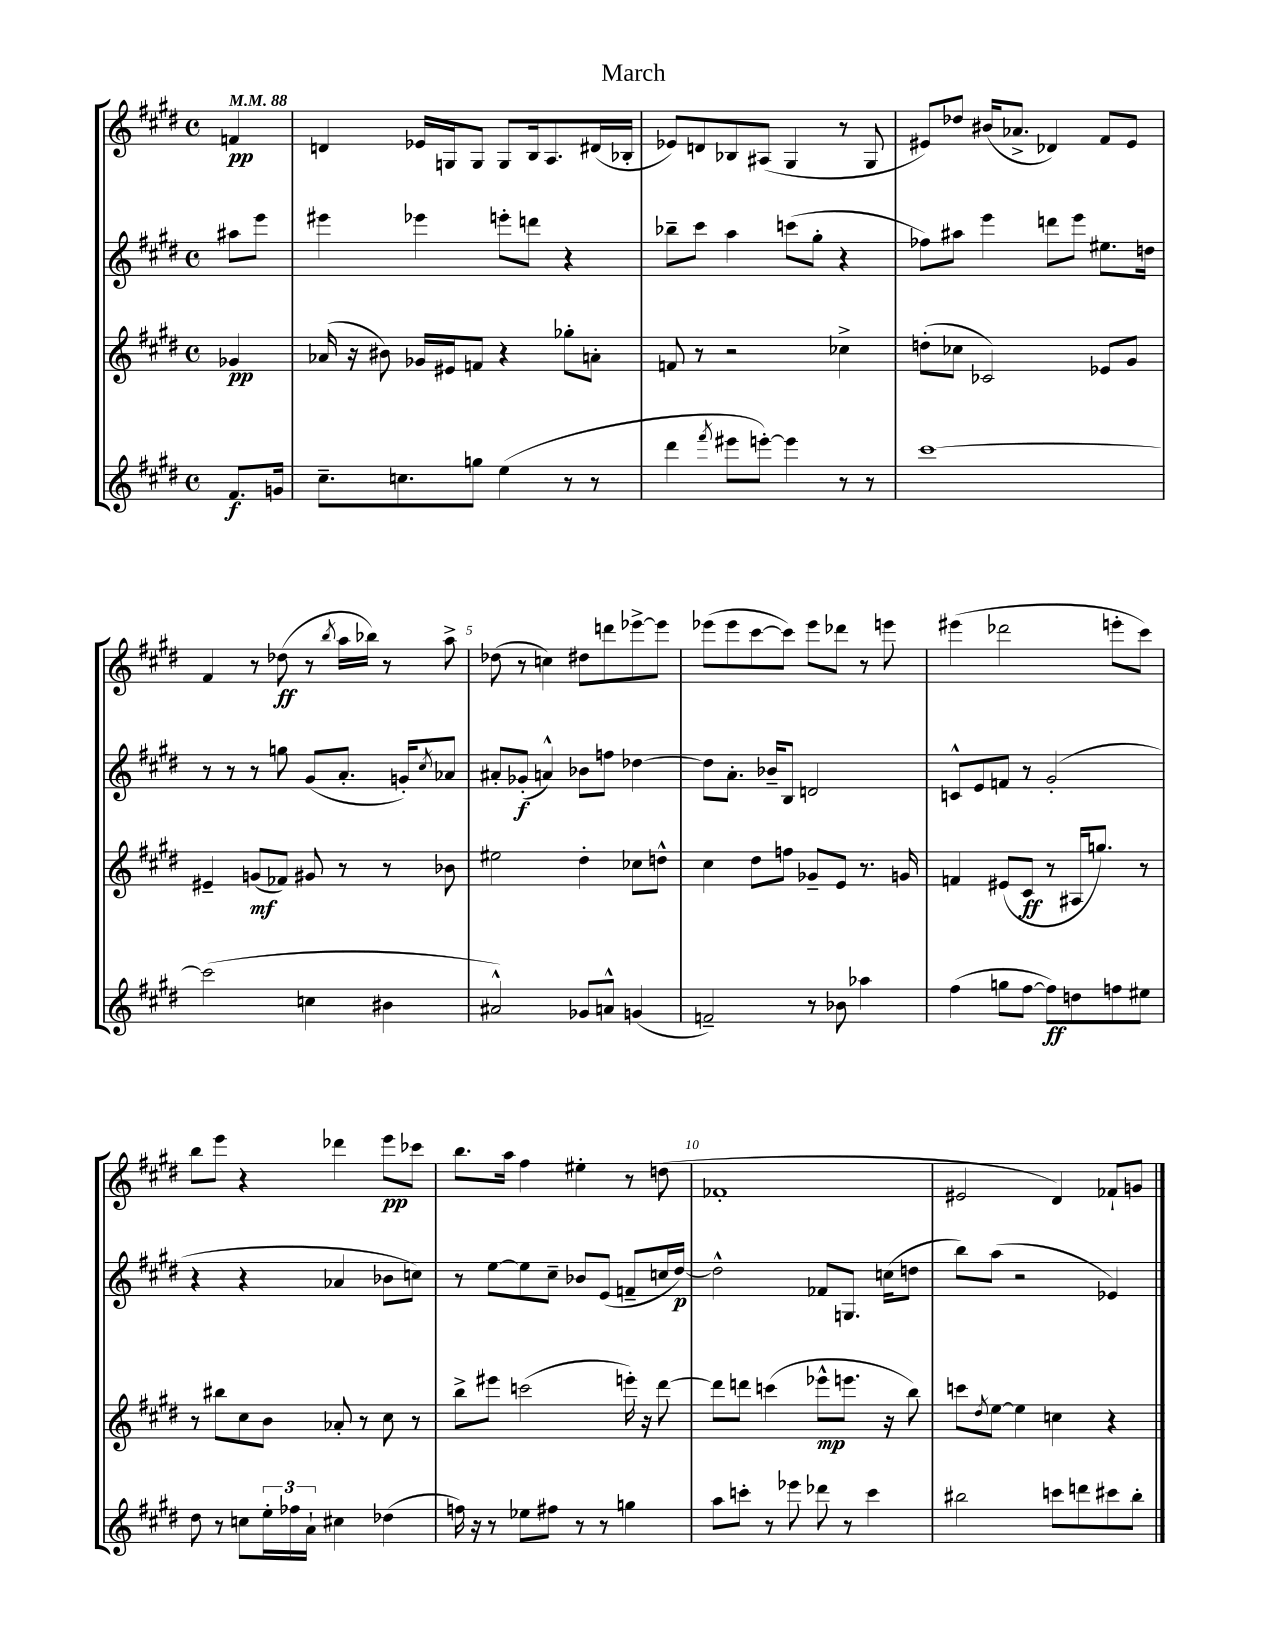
\header { title = "March" }
<<
\new StaffGroup <<
\new Staff = "s0" {
    \clef treble \key e \major \defaultTimeSignature \time 4/4 \partial 4 \tempo 4 = 88
    f'4\pp |
    d'4 ees'16 g16 g8 g8 b16 a8. dis'16( bes16-. |
    ees'8) d'8 bes8 ais8( gis4 r8 gis8 |
    eis'8) des''8 bis'16( aes'8.-> des'4) fis'8 eis'8 |
    fis'4 r8 des''8\ff( r8 \acciaccatura { b''8 } a''16 bes''16) r8 a''8-> |
    des''8( r8 c''4) dis''8 d'''8 ees'''8~-> ees'''8 |
    ees'''8( ees'''8 cis'''8~ cis'''8) ees'''8 des'''8 r8 e'''8 |
    eis'''4( des'''2 e'''8-. cis'''8) |
    b''8 e'''8 r4 des'''4 e'''8\pp ces'''8 |
    b''8. a''16 fis''4 eis''4-. r8 d''8( |
    fes'1-. |
    eis'2 dis'4) fes'8-! g'8 \bar "|." |
}
\new Staff = "s1" {
    \clef treble \key e \major \defaultTimeSignature \time 4/4 \partial 4
    ais''8 e'''8 |
    eis'''4 ees'''4 e'''8-. d'''8 r4 |
    bes''8-- cis'''8 a''4 c'''8( gis''8-. r4 |
    fes''8) ais''8 e'''4 d'''8 e'''8 eis''8. d''16 |
    r8 r8 r8 g''8 gis'8( a'8.-. g'16-.) \acciaccatura { cis''8 } aes'8 |
    ais'8-. ges'8-.\f( a'4-^) bes'8 f''8 des''4~ |
    des''8 a'8.-. bes'16-- b8 d'2 |
    c'8-^ e'8 f'8 r8 gis'2-.( |
    r4 r4 aes'4 bes'8 c''8) |
    r8 e''8~ e''8 cis''8-- bes'8 e'8( f'8-- c''16 dis''16~\p) |
    dis''2-^ fes'8 g8. c''16( d''8 |
    b''8) a''8( r2 ees'4) \bar "|." |
}
\new Staff = "s2" {
    \clef treble \key e \major \defaultTimeSignature \time 4/4 \partial 4
    ges'4\pp |
    aes'16( r16 bis'8) ges'16 eis'16 f'8 r4 ges''8-. a'8-. |
    f'8 r8 r2 ces''4-> |
    d''8-.( ces''8 ces'2) ees'8 gis'8 |
    eis'4-- g'8\mf( fes'8) gis'8 r8 r8 bes'8 |
    eis''2 dis''4-. ces''8 d''8-^ |
    cis''4 dis''8 f''8 ges'8-- e'8 r8. g'16 |
    f'4 eis'8( cis'8\ff r8 ais16 g''8.) r8 |
    r8 bis''8 cis''8 b'8 aes'8-. r8 cis''8 r8 |
    b''8-> eis'''8 c'''2( e'''16-.) r16 dis'''8~ |
    dis'''8 d'''8 c'''4( ees'''8-^\mp e'''8. r16 b''8) |
    c'''8 \acciaccatura { dis''8 } e''8~ e''4 c''4 r4 \bar "|." |
}
\new Staff = "s3" {
    \clef treble \key e \major \defaultTimeSignature \time 4/4 \partial 4
    fis'8.\f g'16 |
    cis''8.-- c''8. g''8 e''4( r8 r8 |
    dis'''4 \acciaccatura { fis'''8 } eis'''8 e'''8~-.) e'''4 r8 r8 |
    cis'''1~ |
    cis'''2( c''4 bis'4 |
    ais'2-^) ges'8 a'8-^ g'4( |
    f'2--) r8 bes'8 aes''4 |
    fis''4( g''8 fis''8~ fis''8\ff) d''8 f''8 eis''8 |
    dis''8 r8 c''8 \tuplet 3/2 { e''16-. fes''16 a'16-! } cis''4 des''4( |
    f''16) r16 r8 ees''8 fis''8 r8 r8 g''4 |
    a''8 c'''8-. r8 ees'''8 des'''8 r8 c'''4 |
    bis''2 c'''8 d'''8 cis'''8 bis''8-. \bar "|." |
}
>>
>>
\layout { \context { \Score \override BarNumber.break-visibility = ##(#f #t #t) barNumberVisibility = #(every-nth-bar-number-visible 5) } }
